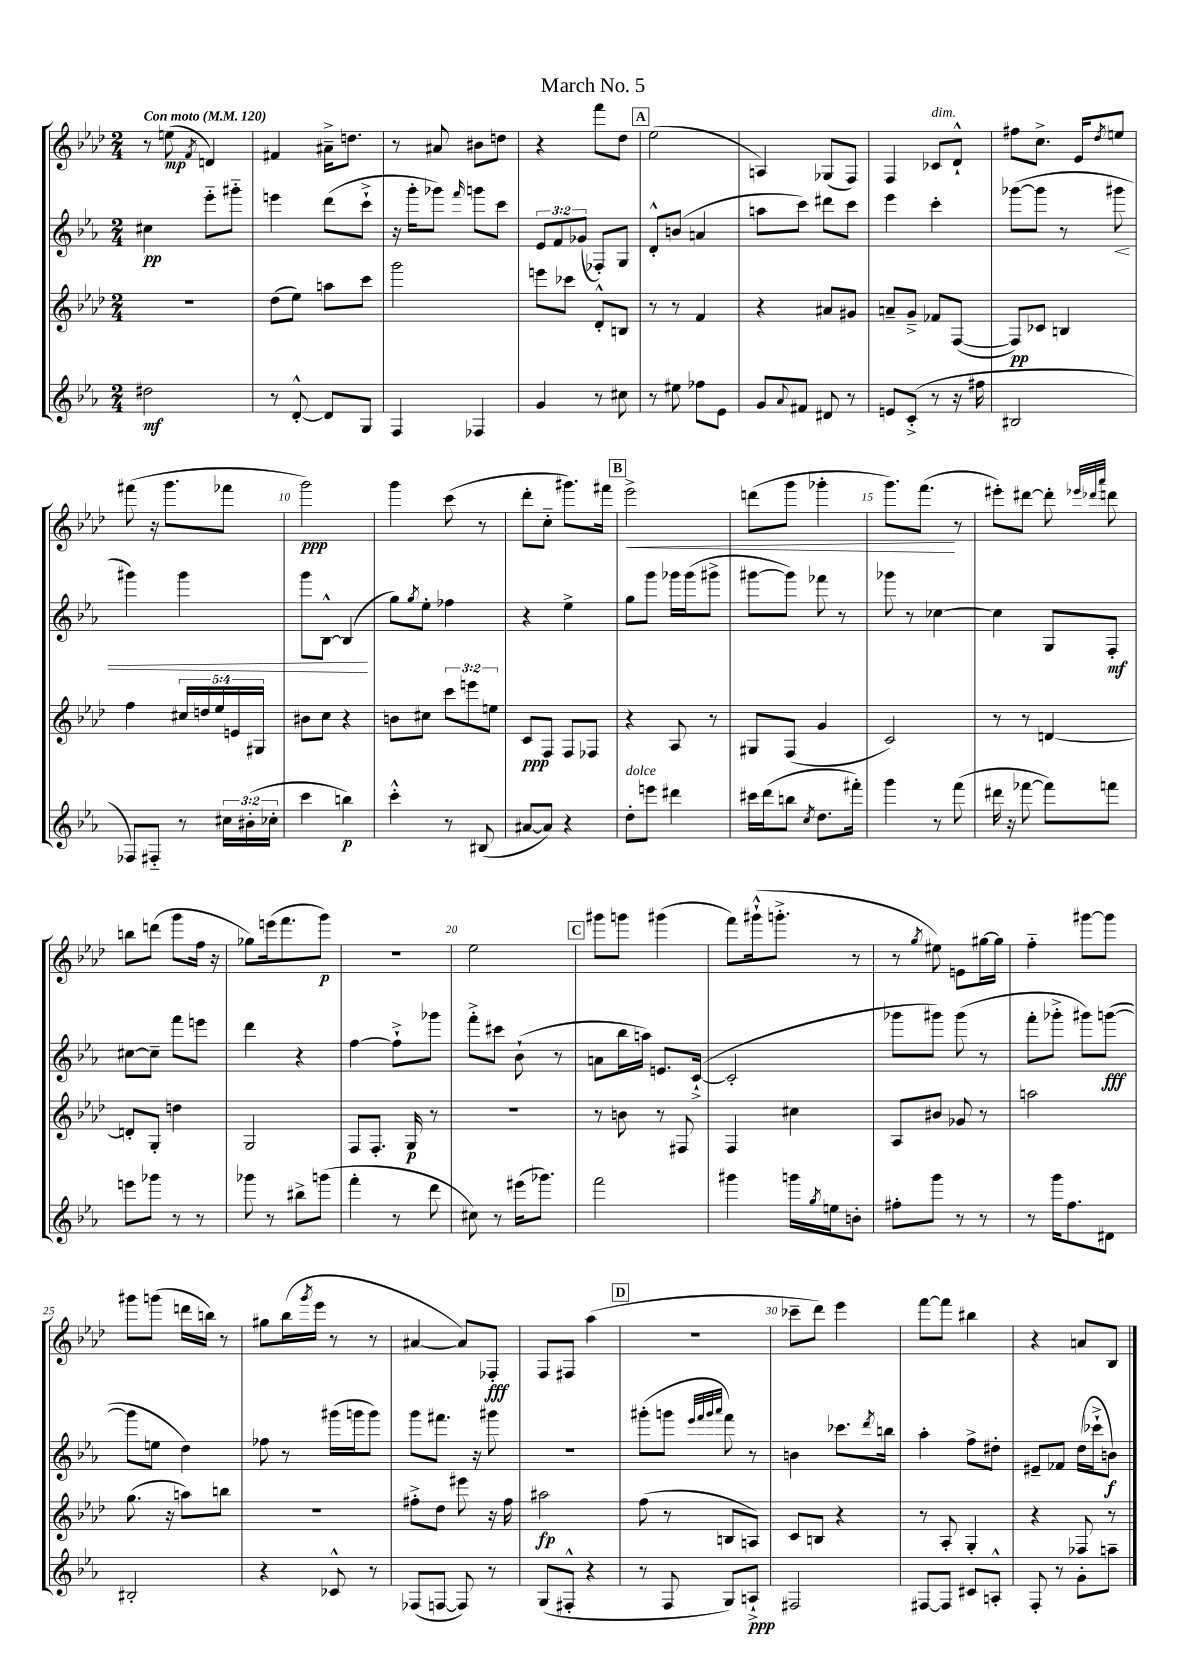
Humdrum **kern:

**kern	**dynam	**kern	**dynam	**kern	**dynam	**kern	**dynam
*part4	*part4	*part3	*part3	*part2	*part2	*part1	*part1
*staff4	*staff4	*staff3	*staff3	*staff2	*staff2	*staff1	*staff1
*clefG2	*	*clefG2	*	*clefG2	*	*clefG2	*
*k[b-e-a-]	*	*k[b-e-a-d-]	*	*k[b-e-a-]	*	*k[b-e-a-d-]	*
*M2/4	*	*M2/4	*	*M2/4	*	*M2/4	*
*MM120	*	*MM120	*	*MM120	*	*MM120	*
=1	=1	=1	=1	=1	=1	=1	=1
!	!	!	!	!	!	!LO:TX:a:B:t=Con moto	!
2dd#X\	mf	2r	.	4cc#X\	pp	8r	.
.	.	.	.	.	.	(8een\	mp
.	.	.	.	.	.	8qf/	.
.	.	.	.	8eee-\L	.	4dn/)	.
.	.	.	.	8ggg#X\J	.	.	.
=2	=2	=2	=2	=2	=2	=2	=2
8r	.	(8dd-\L	.	4eeen\	.	4f#X/	.
[8d'^^/	.	8ee-\J)	.	.	.	.	.
8d/L]	.	8aan\L	.	(8ddd\L	.	16a#X~^\KL	.
.	.	.	.	.	.	8.ddn\J	.
8G/J	.	8ccc\J	.	8ccc`^\J	.	.	.
=3	=3	=3	=3	=3	=3	=3	=3
4F/	.	2ggg\	.	16r	.	8r	.
.	.	.	.	16ggg'\KL	.	.	.
.	.	.	.	8ggg-X\J)	.	8a#X/	.
.	.	.	.	16qqfff/	.	.	.
4F-X/	.	.	.	8gggn\L	.	8b#X\L	.
.	.	.	.	8ccc\J	.	8ddn\J	.
=4	=4	=4	=4	=4	=4	=4	=4
4g/	.	8eeen\L	.	12e-/L	.	4r	.
.	.	.	.	12f/	.	.	.
.	.	8ccc-X\J	.	.	.	.	.
.	.	.	.	(12g-X/J	.	.	.
8r	.	8d-'^^/L	.	8F-X'/L)	.	8fff\L	.
8cc#X\	.	8Bn/J	.	8G/J	.	8dd-\J	.
!!LO:REH:place=s1:t=A
=5	=5	=5	=5	=5	=5	=5	=5
8r	.	8r	.	8d'^^/L	.	(2ee-\	.
8ee#X\	.	8r	.	(8bn/J	.	.	.
8ff-X\L	.	4f/	.	4an/	.	.	.
8e-\J	.	.	.	.	.	.	.
=6	=6	=6	=6	=6	=6	=6	=6
8g/L	.	4r	.	8aan\L	.	4An/)	.
8qqa-/	.	.	.	.	.	.	.
8f#X/J	.	.	.	8ccc\J)	.	.	.
8d#X/	.	8a#X/L	.	8ddd#X\L	.	(8G-X/L	.
8r	.	8g#X/J	.	8ccc\J	.	8F/J)	.
=7	=7	=7	=7	=7	=7	=7	=7
8en/L	.	8an~/L	.	4eee-\	.	4F/	.
(8c'^/J	.	8g~^/J	.	.	.	.	.
!	!	!	!	!	!	!LO:TX:a:i:t=dim.	!
8r	.	8f-X/L	.	4ccc'\	.	8c-X/L	.
16r	.	([8F/J	.	.	.	8d-`^^/J	.
16ff#X\	.	.	.	.	.	.	.
=8	=8	=8	=8	=8	=8	=8	=8
2B#X/	.	8F/L])	pp	([8ggg-X\L	.	8ff#X\L	.
.	.	8c-X/J	.	8ggg-\J]	.	8.cc^\J	.
.	.	4Bn/	.	8r	.	.	.
.	.	.	.	.	.	16e-/KL	.
.	.	.	.	.	.	8qdd-/	.
!	!	!	!	!	!LO:HP:b	!	!
.	.	.	.	8ggg#X\	<	8een/J	.
!!LO:LB:g=z
=9	=9	=9	=9	=9	=9	=9	=9
8F-X/L)	.	4ff\	.	4ggg#X\)	.	(8fff#X\	.
8F#X/J	.	.	.	.	.	16r	.
.	.	.	.	.	.	8.ggg\L	.
8r	.	20cc#X/LL	.	4ggg#\	.	.	.
.	.	20ddn/	.	.	.	.	.
.	.	20ee-/	.	.	.	.	.
24cc#X\LL	.	.	.	.	.	8fff-X\J	.
.	.	20en/	.	.	.	.	.
(24b#X'\	.	.	.	.	.	.	.
.	.	20G#X/JJ	.	.	.	.	.
24cc-X'\JJ	.	.	.	.	.	.	.
=10	=10	=10	=10	=10	=10	=10	=10
4ccc\	.	8b#X\L	.	8ggg\L	.	2ggg\)	ppp
.	.	8cc\J	.	[8B-^^\J	.	.	.
4bbn\)	p	4r	.	(4B-/]	.	.	.
.	.	.	.	.	[	.	.
=11	=11	=11	=11	=11	=11	=11	=11
4ccc'^^\	.	8bn\L	.	8gg\L)	.	4ggg\	.
.	.	.	.	8qgg/	.	.	.
.	.	8cc#X\J	.	8ee-'\J	.	.	.
8r	.	12ccc\L	.	4ff-X\	.	(8ccc\	.
.	.	12eeen\	.	.	.	.	.
(8B#X/	.	.	.	.	.	8r	.
.	.	12een\J	.	.	.	.	.
=12	=12	=12	=12	=12	=12	=12	=12
[8a#X/L	.	8c/L	ppp	4r	.	8ddd-'\L	.
8a#/J])	.	8F/J	.	.	.	8cc\J	.
4r	.	8F/L	.	4ee-^\	.	8.ggg#X\L)	.
.	.	8F-X/J	.	.	.	.	.
.	.	.	.	.	.	16fff#X\Jk	.
!!LO:REH:place=s1:t=B
=13	=13	=13	=13	=13	=13	=13	=13
!LO:TX:a:i:t=dolce	!	!	!	!	!	!	!
!	!	!	!	!	!	!	!LO:HP:b
8dd'\L	.	4r	.	8gg\L	.	2eee-^\	<
8eeen\J	.	.	.	8ggg\J	.	.	.
4ddd#X\	.	8A-/	.	16ggg-X\LL	.	.	.
.	.	.	.	(16ggg-\J	.	.	.
.	.	8r	.	8ggg#X^\J	.	.	.
=14	=14	=14	=14	=14	=14	=14	=14
16ccc#X\LL	.	8G#X/L	.	[8ggg#X\L	.	(8dddn\L	.
(16ddd\J	.	.	.	.	.	.	.
8bbn\J	.	(8F/J	.	8ggg#\J])	.	8ggg\J	.
8qcc/	.	.	.	.	.	.	.
8.dd\L	.	4g/	.	8fff-X\	.	4ggg-X'\	.
.	.	.	.	8r	.	.	.
16fff#X'\Jk)	.	.	.	.	.	.	.
=15	=15	=15	=15	=15	=15	=15	=15
4ggg\	.	2c/)	.	8ggg-X\	.	8.ggg\L)	.
.	.	.	.	8r	.	.	.
.	.	.	.	.	.	(8.fff\J	.
8r	.	.	.	[4cc-X\	.	.	.
(8fff\	.	.	.	.	.	8r	[
=16	=16	=16	=16	=16	=16	=16	=16
16ddd#X\	.	8r	.	4cc-\]	.	8eee#X'\L)	.
16r	.	.	.	.	.	.	.
[8fff-X\	.	8r	.	.	.	[8ddd#X\J	.
8fff-\L])	.	[4dn/	.	8G/L	.	8ddd#'\]	.
.	.	.	.	.	.	32qqeee-X/LLL	.
.	.	.	.	.	.	32qqddd-X/	.
.	.	.	.	.	.	32qqaaa-/JJJ	.
8fffn\J	.	.	.	8F'/J	mf	8dddn\	.
!!LO:LB:g=z
=17	=17	=17	=17	=17	=17	=17	=17
8eeen\L	.	8dn'/L]	.	[8cc#X\L	.	8bbn\L	.
8ggg-X\J	.	8G'/J	.	8cc#~\J]	.	(8dddn\J	.
8r	.	4ddn\	.	8fff\L	.	8ggg\L	.
8r	.	.	.	8eeen\J	.	16ff\Jk	.
.	.	.	.	.	.	16r	.
=18	=18	=18	=18	=18	=18	=18	=18
8ggg-X\	.	2G/	.	4ddd\	.	8gg-X\L)	.
8r	.	.	.	.	.	(16eeen\k	.
.	.	.	.	.	.	8.fff\	.
8bb#X^\L	.	.	.	4r	.	.	.
(8gggn\J	.	.	.	.	.	8ggg\J)	p
=19	=19	=19	=19	=19	=19	=19	=19
4fff'\	.	8F/L	.	[4ff\	.	2r	.
.	.	8.F'/J	.	.	.	.	.
8r	.	.	.	8ff`^\L]	.	.	.
.	.	16G/	p	.	.	.	.
8ddd\	.	8r	.	8ggg-X\J	.	.	.
=20	=20	=20	=20	=20	=20	=20	=20
8cc#X\)	.	2r	.	8fff'^\L	.	2ee-\	.
8r	.	.	.	8ccc#X\J	.	.	.
(16eee#X\KL	.	.	.	(8b-`\	.	.	.
8.ggg-X\J)	.	.	.	.	.	.	.
.	.	.	.	8r	.	.	.
!!LO:REH:place=s1:t=C
=21	=21	=21	=21	=21	=21	=21	=21
2fff\	.	8r	.	8an\L	.	8ggg#X\L	.
.	.	8bn\	.	16bb-\L	.	8gggn\J	.
.	.	.	.	16aan\JJ)	.	.	.
.	.	8r	.	8.en/L	.	(4ggg#X\	.
.	.	8F#X/	.	.	.	.	.
.	.	.	.	([16c`^/Jk	.	.	.
=22	=22	=22	=22	=22	=22	=22	=22
4ggg#X\	.	4F/	.	2c'/]	.	8fff\L)	.
.	.	.	.	.	.	(16ggg#X`^^\k	.
.	.	.	.	.	.	8.gggn'^\J	.
16gggn\LL	.	4cc#X\	.	.	.	.	.
8qgg/	.	.	.	.	.	.	.
16een\J	.	.	.	.	.	.	.
8bn'\J	.	.	.	.	.	8r	.
=23	=23	=23	=23	=23	=23	=23	=23
8ff#X'\L	.	8A-/L	.	8ggg-X\L	.	8r	.
.	.	.	.	.	.	8qgg/	.
8ggg\J	.	8b#X/J	.	8ggg#X\J)	.	8ee#X\)	.
8r	.	8g-X/	.	(8ggg#\	.	8en\L	.
8r	.	8r	.	8r	.	[16gg#X\L	.
.	.	.	.	.	.	16gg#\JJ]	.
=24	=24	=24	=24	=24	=24	=24	=24
8r	.	2aan\	.	8fff'\L	.	4ff\	.
16ggg\KL	.	.	.	8ggg-X'^\J	.	.	.
8.ff\	.	.	.	.	.	.	.
.	.	.	.	8ggg#X\L)	.	[8ggg#X\L	.
8d#X\J	.	.	.	([8gggn\J	fff	8ggg#\J]	.
!!LO:LB:g=z
=25	=25	=25	=25	=25	=25	=25	=25
2B#X'/	.	(8.gg\	.	8ggg\L]	.	8ggg#X\L	.
.	.	.	.	8een\J	.	(8gggn\J	.
.	.	16r	.	.	.	.	.
.	.	8aan\L)	.	4dd\)	.	16dddn\LL	.
.	.	.	.	.	.	16bbn\JJ)	.
.	.	8bbn\J	.	.	.	8r	.
=26	=26	=26	=26	=26	=26	=26	=26
4r	.	2r	.	8ff-X\	.	8gg#X\L	.
.	.	.	.	8r	.	(16bb-\L	.
.	.	.	.	.	.	8qggg/	.
.	.	.	.	.	.	16eee-\JJ	.
8c-X^^/	.	.	.	(16ggg#X\LL	.	8r	.
.	.	.	.	16gggn\J	.	.	.
8r	.	.	.	8ggg\J)	.	8r	.
=27	=27	=27	=27	=27	=27	=27	=27
(8F-X/L	.	8ff#X'^\L	.	8ggg\L	.	[4a#X/	.
[8Fn/J	.	8dd-\J	.	8.fff#X\J	.	.	.
8F/])	.	8eee#X\	.	.	.	8a#/L])	.
.	.	.	.	16r	.	.	.
8r	.	16r	.	8ggg#X\	.	8F-X'/J	fff
.	.	16ff#\	.	.	.	.	.
=28	=28	=28	=28	=28	=28	=28	=28
(8G/L	.	2aa#X\	fp	2r	.	8F/L	.
8F#X'^^/J	.	.	.	.	.	8F#X/J	.
4r	.	.	.	.	.	(4aa-\	.
!!LO:REH:place=s1:t=D
=29	=29	=29	=29	=29	=29	=29	=29
8r	.	(8ff\	.	(8ggg#X'\L	.	2r	.
8F/	.	8r	.	8gggn\J	.	.	.
.	.	.	.	32qqeee-/LLL	.	.	.
.	.	.	.	32qqfff/	.	.	.
.	.	.	.	32qqggg/	.	.	.
.	.	.	.	32qqaaa-/JJJ	.	.	.
8G/L)	.	8Bn/L	.	8fff\)	.	.	.
8An`^/J	ppp	8An/J)	.	8r	.	.	.
=30	=30	=30	=30	=30	=30	=30	=30
2F#X/	.	8c/L	.	4bn\	.	8ccc-X~\L	.
.	.	8Bn/J	.	.	.	8ddd-\J)	.
.	.	4r	.	8.ccc-X\L	.	4eee-\	.
.	.	.	.	8qddd/	.	.	.
.	.	.	.	16bbn\Jk	.	.	.
=31	=31	=31	=31	=31	=31	=31	=31
[8F#X/L	.	8r	.	4aa-'\	.	[8fff\L	.
8F#/J]	.	8A-'/	.	.	.	8fff\J]	.
8c#X/L	.	4G'/	.	8ff^\L	.	4bb#X\	.
8An'^^/J	.	.	.	8dd#X'\J	.	.	.
=32	=32	=32	=32	=32	=32	=32	=32
8F'/	.	4r	.	8e#X~/L	.	4r	.
8r	.	.	.	8f-X/J	.	.	.
8g'\L	.	8F-X/	.	(16dd\LL	.	8an/L	.
.	.	.	.	16ccc-X`^\J	.	.	.
8aan~\J	.	8r	.	8bn\J)	f	8B-/J	.
==	==	==	==	==	==	==	==
*-	*-	*-	*-	*-	*-	*-	*-
